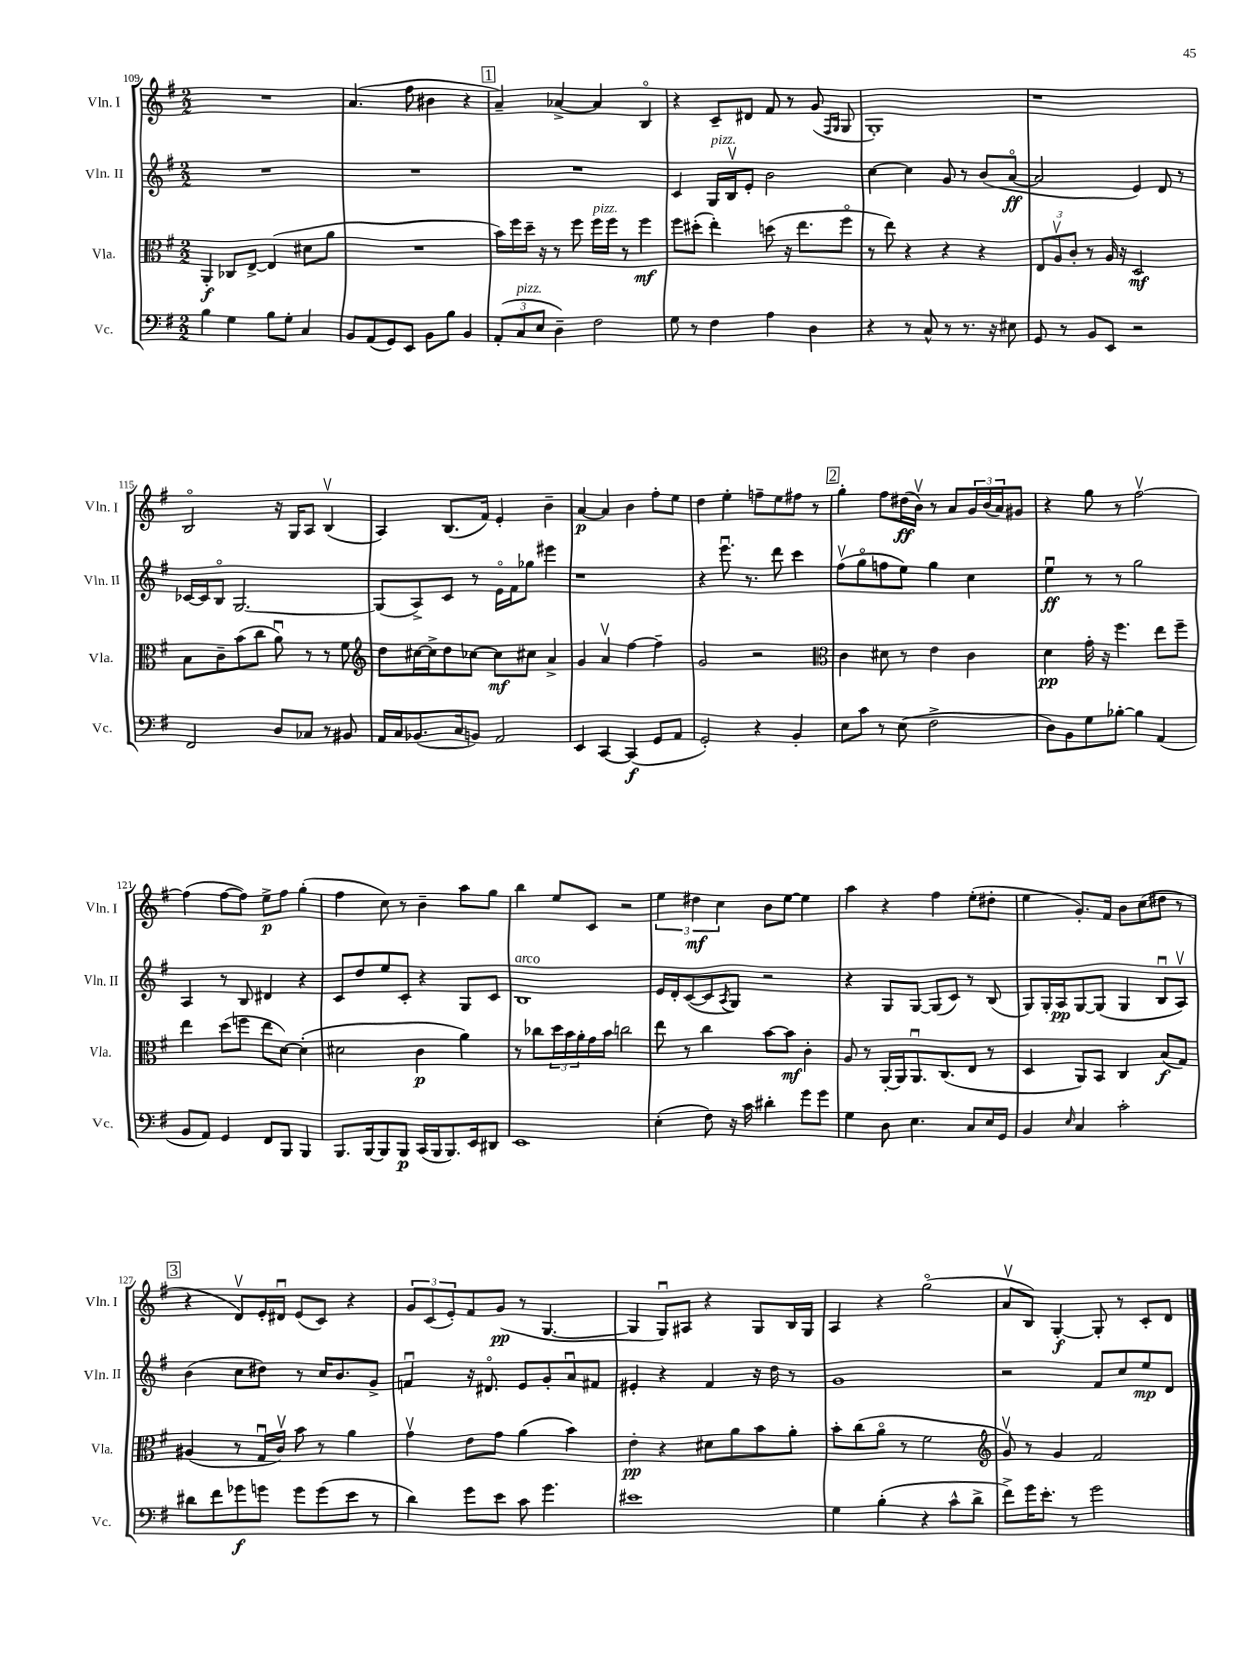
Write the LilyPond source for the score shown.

<<
\new StaffGroup <<
\new Staff = "s0" \with { instrumentName = "Vln. I" shortInstrumentName = "Vln. I" } {
    \clef treble \key g \major \numericTimeSignature \time 2/2
    R1 |
    a'4.( fis''8 bis'4 r4 |
    \mark \markup { \box "1" } a'4--) aes'4~-> aes'4 b4\flageolet |
    r4 c'8-- dis'8 fis'8 r8 g'8( \grace { fis16 g16 } g8 |
    g1-.) |
    r1 |
    b2\flageolet r16 g16 a8 b4\upbow( |
    a4) b8.( fis'16) e'4-. b'4-- |
    a'4~\p a'4 b'4 fis''8-. e''8 |
    d''4 e''4-. f''8-- e''8 fis''8 r8 |
    \mark \markup { \box "2" } g''4-. fis''8 dis''16\ff( b'16\upbow) r8 a'8 \tuplet 3/2 { g'16 b'16( a'16) } gis'8 |
    r4 g''8 r8 fis''2~\upbow |
    fis''4( fis''8~ fis''8) e''8->\p fis''8 g''4-.( |
    fis''4 c''8) r8 b'4-- a''8 g''8 |
    b''4 e''8 c'8 r2 |
    \tuplet 3/2 { e''4 dis''4\mf c''4 } b'8 e''8~ e''4 |
    a''4 r4 fis''4 e''8-.( dis''8-. |
    e''4 g'8.-.) fis'16 b'8 c''8( dis''8 r8 |
    \mark \markup { \box "3" } r4 d'8\upbow) e'16-. dis'16\downbow e'8( c'8) r4 |
    \tuplet 3/2 { g'8 c'8( e'8-.) } fis'8 g'8\pp( r8 g4.~ |
    g4 g8\downbow) ais8 r4 g8 b16 g16 |
    a4 r4 g''2\flageolet( |
    a'8\upbow b8) g4~-.\f g8-. r8 c'8-. d'8 \bar "|." |
}
\new Staff = "s1" \with { instrumentName = "Vln. II" shortInstrumentName = "Vln. II" } {
    \clef treble \key g \major \numericTimeSignature \time 2/2
    R1 |
    R1 |
    \mark \markup { \box "1" } R1 |
    c'4 g16^\markup { \italic "pizz." } b16\upbow e'8-. b'2 |
    c''4~ c''4 g'8 r8 b'8( a'8~\flageolet\ff |
    a'2 e'4) d'8 r8 |
    ces'16~ ces'16 b8\flageolet g2.~ |
    g8( a8->) c'8 r8 e'16\flageolet fis'16 ges''8 eis'''4 |
    r1 |
    r4 e'''8.\downbow r8. d'''8 c'''4 |
    \mark \markup { \box "2" } fis''8\upbow( g''8\flageolet f''8 e''8) g''4 c''4 |
    e''4\downbow\ff r8 r8 g''2 |
    a4 r8 b8 dis'4 r4 |
    c'8 d''8 e''8 c'8-. r4 g8 c'8 |
    b1^\markup { \italic "arco" } |
    e'16 d'16-. c'8~( c'8 \acciaccatura { a8 } g8) r2 |
    r4 g8 g8~ g8( c'8) r8 b8( |
    g8) g16-. a16\pp g8~ g8( g4 b8\downbow a8\upbow) |
    \mark \markup { \box "3" } b'4( c''8 dis''8) r8 c''16 b'8. g'8-> |
    f'4\downbow r16 dis'8.\flageolet e'8 g'8-. a'8\downbow fis'8 |
    eis'4-. r4 fis'4 r16 d''16 r8 |
    g'1 |
    r2 fis'8 c''8 e''8\mp d'8 \bar "|." |
}
\new Staff = "s2" \with { instrumentName = "Vla." shortInstrumentName = "Vla." } {
    \clef alto \key g \major \numericTimeSignature \time 2/2
    a,4-.\f ces8 e8~-> e4( dis'8 a'8 |
    R1 |
    \mark \markup { \box "1" } b'16) fis''16 d''16-- r16 r8 fis''8 fis''16^\markup { \italic "pizz." } fis''16 r8 fis''4\mf |
    fis''8 dis''8-.( e''4-.) d''8( r16 e''8. fis''8\flageolet |
    r8 e''8) r4 r4 r4 |
    \tuplet 3/2 { e8 a8\upbow c'8-. } r8 a16 r16 d2\mf |
    b8 c'8-- b'8( c''8 a'8\downbow) r8 r8 fis'8 |
    \clef treble d''8 cis''16~ cis''16-> d''8 ces''8~ ces''8\mf cis''8 a'4-> |
    g'4 a'4\upbow fis''4~ fis''4-- |
    g'2 r2 |
    \mark \markup { \box "2" } \clef alto c'4 dis'8 r8 e'4 c'4 |
    d'4\pp g'16-. r16 fis''4. e''8 fis''8-- |
    e''4 d''8( f''8 e''8 d'8~) d'4-.( |
    dis'2 c'4\p a'4) |
    r8 ces''8 \tuplet 3/2 { d''16 b'16 a'16-. } g'16 b'16 c''2 |
    e''8 r8 c''4 b'8~ b'8\mf c'4-. |
    a8 r8 a,16~-. a,16 a,8.\downbow c8.( e8 r8 |
    d4 a,8) b,8 c4 b8\f( g8) |
    \mark \markup { \box "3" } ais4( r8 g16\downbow c'16\upbow) b'8 r8 a'4 |
    g'4\upbow e'8 g'8 a'4( b'4) |
    e'4-.\pp r4 dis'8 a'8 b'8 a'8-. |
    b'8-. c''8( a'8\flageolet r8 fis'2 |
    \clef treble g'8\upbow) r8 g'4 fis'2 \bar "|." |
}
\new Staff = "s3" \with { instrumentName = "Vc." shortInstrumentName = "Vc." } {
    \clef bass \key g \major \numericTimeSignature \time 2/2
    b4 g4 b8 g8-. c4 |
    b,8 a,8( g,8) e,8 b,8 b8 b,4 |
    \mark \markup { \box "1" } \tuplet 3/2 { a,8-.( c8^\markup { \italic "pizz." } e8 } d4--) fis2 |
    g8 r8 fis4 a4 d4 |
    r4 r8 c8-^ r8 r8. r16 eis8 |
    g,8 r8 b,8 e,8 r2 |
    fis,2 d8 ces8 r8 bis,8 |
    a,16 c16 bes,8.( c16 b,8) a,2 |
    e,4 c,4~ c,4\f( g,8 a,8 |
    g,2-.) r4 b,4-. |
    \mark \markup { \box "2" } e8 c'8 r8 e8( fis2-> |
    d8) b,8 g8 bes8~-. bes4 a,4( |
    b,8 a,8) g,4 fis,8 b,,8 b,,4 |
    b,,8. b,,16~ b,,8 b,,8\p c,16( b,,16 b,,8.) e,16 dis,8 |
    e,1 |
    e4-.( fis8) r16 c'16 dis'4-. g'8 g'8 |
    g4 d8 e4. c8 e16 g,16 |
    b,4 \grace { e16 } c4 c'2-. |
    \mark \markup { \box "3" } dis'8 fis'8 ges'8\f g'8 g'8 g'8( e'8 r8 |
    d'4) g'8 e'8 c'8 g'4. |
    eis'1 |
    g4 b4-.( r4 c'8-^ d'8-> |
    fis'8->) g'16 e'8.-. r8 g'2 \bar "|." |
}
>>
>>
\layout { \context { \Score currentBarNumber = #109 } }
